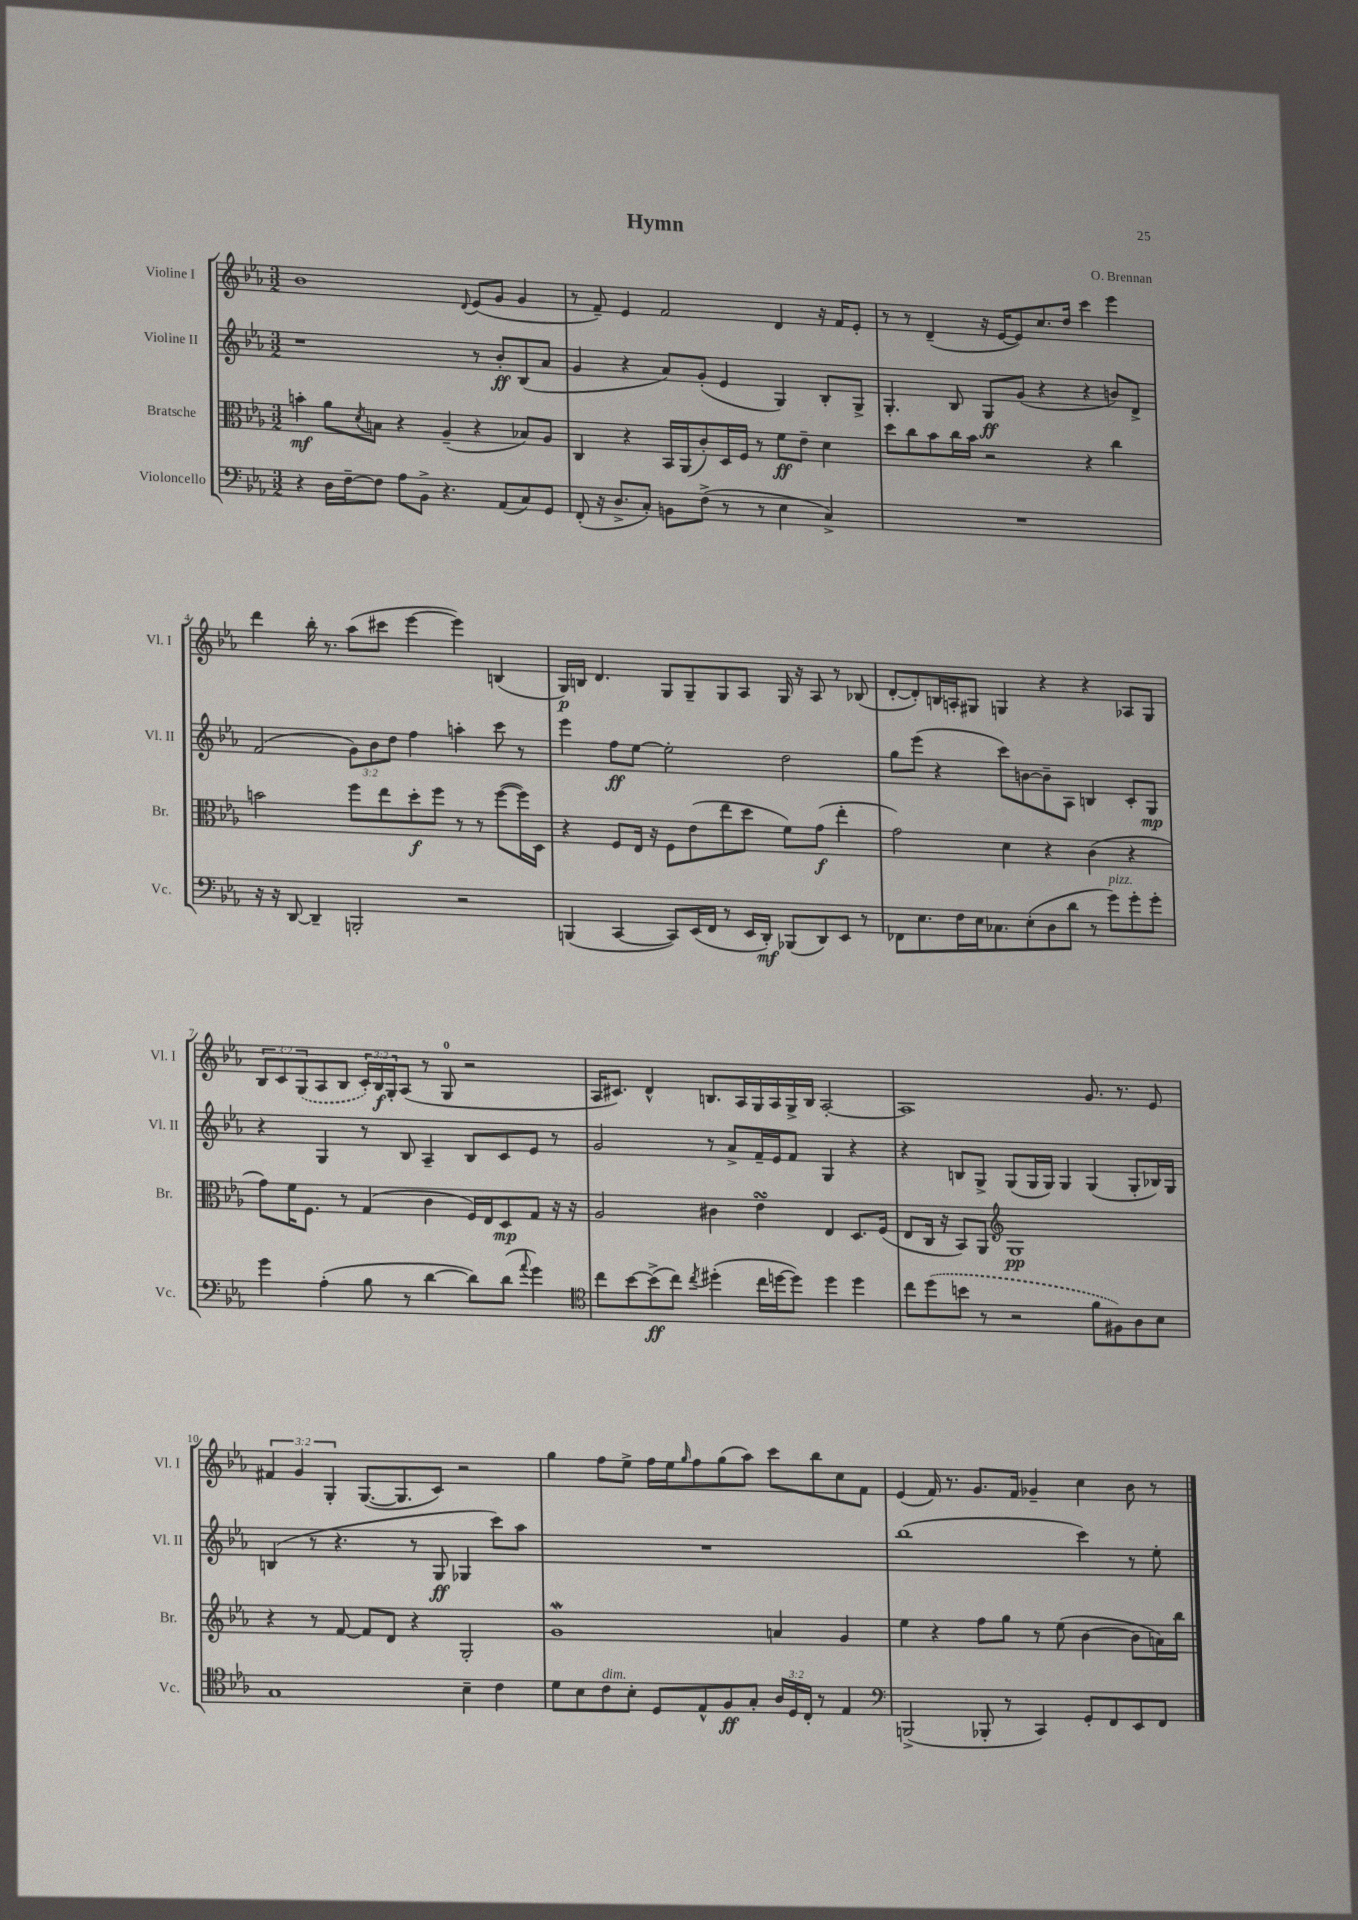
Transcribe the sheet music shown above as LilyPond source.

\header { title = "Hymn" composer = "O. Brennan" }
<<
\new StaffGroup <<
\new Staff = "s0" \with { instrumentName = "Violine I" shortInstrumentName = "Vl. I" } {
    \clef treble \key ees \major \numericTimeSignature \time 3/2 \override Staff.TupletNumber.text = #tuplet-number::calc-fraction-text
    bes'1 \appoggiatura { d'8 } ees'8( g'8 g'4 |
    r8 f'8--) ees'4 f'2 d'4 r16 f'16 ees'8-. |
    r8 r8 d'4--( r16 ees'16~ ees'8) c''8. d''16 c'''4 ees'''4 |
    d'''4 bes''16-. r8. aes''8( cis'''8 ees'''4~ ees'''4) b4( |
    g16\p) b16 d'4. g8 g8-- g8 aes8 g16 r16 aes8 r8 bes8( |
    d'8~-. d'8-.) b16 a16-. gis8 g4 r4 r4 aes8 g8 |
    \tuplet 3/2 { bes8 c'8 \once \slurDashed g8( } aes8 bes8 \tuplet 3/2 { c'16-.) bes16\f g16-. } aes8( r8 g8-0 r2 |
    aes16 cis'8.) d'4-^ b8. aes16 g16 aes16 g16-> b16 aes2~-. |
    aes1 g'8. r8. ees'8 |
    \tuplet 3/2 { fis'4 g'4 g4-. } g8.~( g8. c'8) r2 |
    g''4 f''8 ees''8-> f''16 ees''16 \grace { g''16 } f''8 g''8( aes''8) c'''8 bes''8 c''8 f'8 |
    ees'4( f'16) r8. g'8. f'16 ges'4-- c''4 bes'8 r8 \bar "|." |
}
\new Staff = "s1" \with { instrumentName = "Violine II" shortInstrumentName = "Vl. II" } {
    \clef treble \key ees \major \numericTimeSignature \time 3/2 \override Staff.TupletNumber.text = #tuplet-number::calc-fraction-text
    r1 r8 bes'8-.\ff bes8( aes'8 |
    g'4 r4 aes'8) g'8-.( ees'4 g4) bes8-. g8-> |
    g4.-. bes8 g8\ff g'8( r4 r4 b'8) d'8-> |
    f'2( \tuplet 3/2 { g'8) bes'8 d''8 } f''4 a''4-. c'''8 r8 |
    ees'''4 f''8\ff ees''8~ ees''2-. d''2 |
    g''8 ees'''8( r4 c'''8) b'8~ b'8-- aes8 b4 c'8-. g8\mp |
    r4 g4 r8 bes8 aes4-- bes8 c'8 ees'8 r8 |
    g'2 r8 aes'8-> f'16-- ees'16 f'8 g4 r4 |
    r4 b8 g8-> g8( g16 g16) g4 g4( g8-. bes16) g16 |
    b4( r8 r4. r8 g8\ff ges4 c'''8) aes''8 |
    R1. |
    bes''1( c'''4) r8 ees''8-. \bar "|." |
}
\new Staff = "s2" \with { instrumentName = "Bratsche" shortInstrumentName = "Br." } {
    \clef alto \key ees \major \numericTimeSignature \time 3/2
    b'4-.\mf aes'8 \acciaccatura { d'8 } b8 r4 aes4--( r4 bes8) aes8 |
    c4 r4 bes,16 aes,16( c'8-.) d16 f16 r8 f'8\ff ees'8-- d'4 |
    d''8 c''8 bes'8 c''16 bes'16 r2 r4 c''4 |
    b'2 f''8 ees''8 d''8-.\f f''8 r8 r8 f''8~( f''16) d16 |
    r4 f8 ees16 r16 f8 ees'8( ees''8 d''8 f'8) g'8\f( ees''4-. |
    g'2) d'4 r4 c'4( r4 |
    g'8) f'16 f8. r8 g4( c'4 f16) ees16 d8\mp g8 r16 r16 |
    aes2 cis'4 ees'4\turn ees4 d8. f16( |
    ees8 c16 r16 bes,8) aes,8 \clef treble g1\pp |
    r4 r8 f'8~ f'8 d'8 r4 g2-. |
    g'1\mordent a'4 g'4 |
    ees''4 r4 f''8 g''8 r8 ees''8( bes'4~ bes'8 a'16) bes''16 \bar "|." |
}
\new Staff = "s3" \with { instrumentName = "Violoncello" shortInstrumentName = "Vc." } {
    \clef bass \key ees \major \numericTimeSignature \time 3/2 \override Staff.TupletNumber.text = #tuplet-number::calc-fraction-text
    r4 d16 f16~-- f8 aes8 bes,8-> r4. aes,8( c8) g,8 |
    f,8-.( r16 d8.-> c8-.) b,8 f8->( r8 r8 ees4 c4->) |
    R1. |
    r16 r16 d,8~ d,4-- b,,2-. r2 |
    b,,4( c,4~ c,8) ees,16( f,16 r8 ees,16 d,16-.\mf) bes,,8( d,8) ees,8 r8 |
    fes,8 ees8. f16 ees16 ces8. ees8-.( d8 d'8 r8 g'8^\markup { \italic "pizz." }) g'8-. g'8-. |
    g'4 aes4-.( bes8 r8 d'4~ d'8) d'8( \appoggiatura { aes'8 } g'4) |
    \clef tenor c''8 bes'8~ bes'8->\ff( c''8) \acciaccatura { c''8 } dis''4-.( c''16 d''16~ d''8) d''4 d''4 |
    c''8 \once \slurDashed d''8( b'8 r8 r2 f'8 fis8) aes8 bes8 |
    g1 bes4-- c'4 |
    d'8 bes8 c'8^\markup { \italic "dim." } bes8-. d8 ees8-^ f8\ff g8-. \tuplet 3/2 { aes16 d16 c16-. } r8 ees4 |
    \clef bass b,,2->( bes,,8-. r8 c,4) g,8-. f,8 ees,8 f,8 \bar "|." |
}
>>
>>
